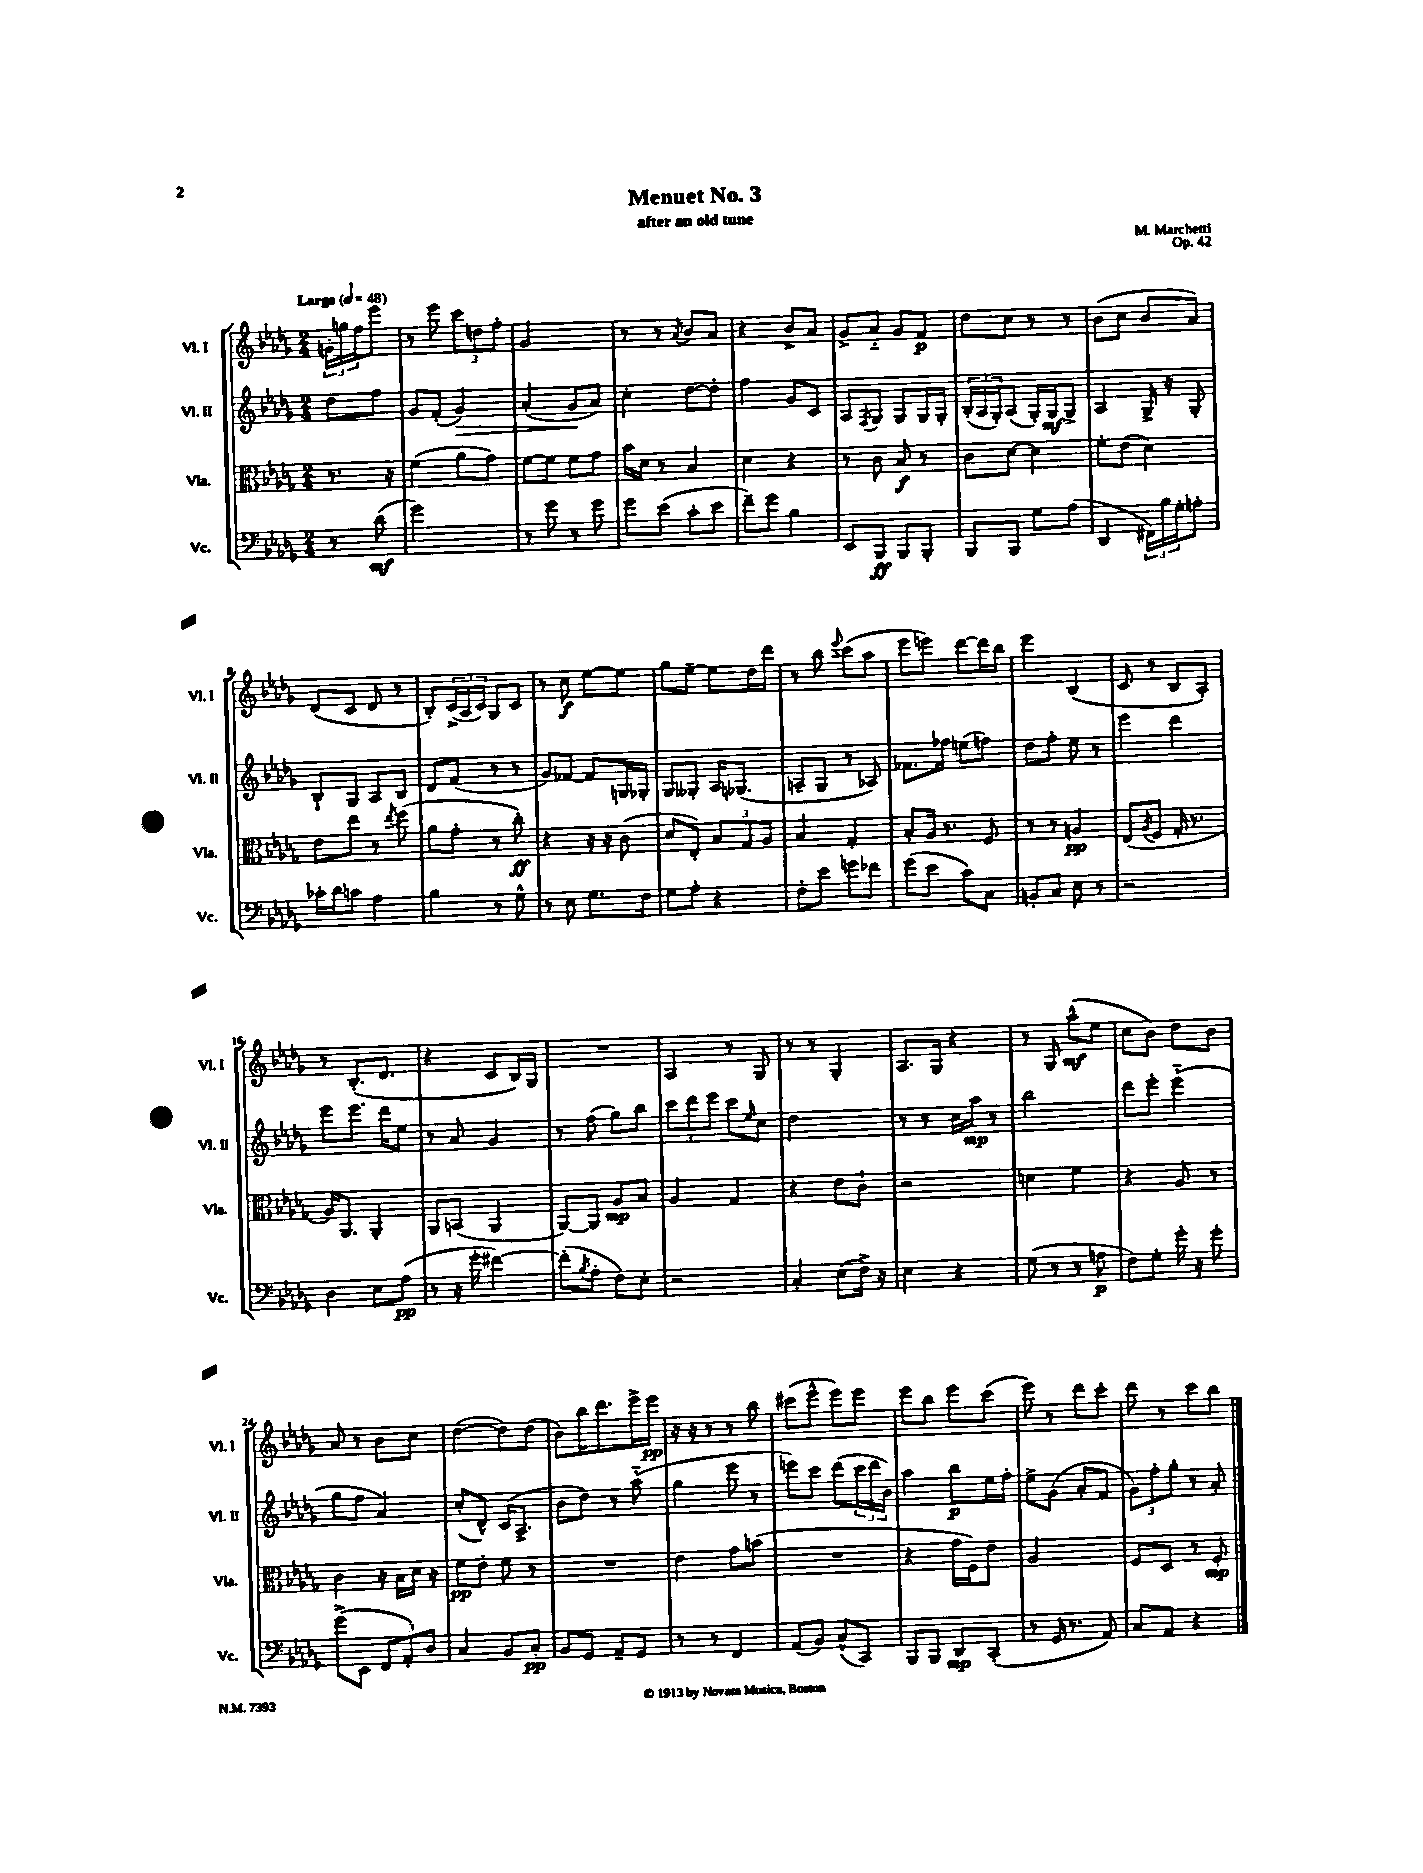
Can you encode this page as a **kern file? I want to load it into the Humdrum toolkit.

**kern	**kern	**kern	**kern
*staff4	*staff3	*staff2	*staff1
*clefF4	*clefC3	*clefG2	*clefG2
*k[b-e-a-d-g-]	*k[b-e-a-d-g-]	*k[b-e-a-d-g-]	*k[b-e-a-d-g-]
*M2/4	*M2/4	*M2/4	*M2/4
*MM48	*MM48	*MM48	*MM48
8r	8.r	8dd-	24g'
.	.	.	24gg
.	.	.	24ff
(8d-	.	8ff	8eee-
.	16r	.	.
=	=	=	=
2g-)	(4f	8g-	8r
.	.	(8f'	8eee-
.	8a-	4g-)	12ccc
.	.	.	12dd
.	8g-)	.	.
.	.	.	12ff'
=	=	=	=
8r	[8f	(4a-'	2g-
8g-	8f]	.	.
8r	8f	8g-	.
8g-	8g-	8a-)	.
=	=	=	=
8g-	16b-	4cc'	8r
.	16d-	.	.
(8e-	8r	.	8r
.	.	.	8qa-
8c'	4B-	[8dd-	8b-
8e-	.	8dd-']	8a-
=	=	=	=
8f~)	4d-	4ff	4r
8g-	.	.	.
4B-	4r	8g-	8b-^
.	.	8c	8a-
=	=	=	=
8EE-	8r	8A-	8g-^
.	.	8qF	.
8BBB-	8c	8G-	8a-'~
8BBB-	8B-	8G-	8g-
8BBB-'	8r	16G-	8f
.	.	16G-'	.
=	=	=	=
8BBB-	8c	(24B-'	8dd-
.	.	24A-	.
.	.	24G-')	.
8BBB-	[8d-	(8A-	8cc
8G-	4d-]	16G-')	8r
.	.	16G-	.
(8A-	.	8G-^	8r
=	=	=	=
4DD-	8f'	4A-	(8b-
.	(8e-	.	8cc
24FF#)	4d-)	16G-^	8b-
24B-	.	.	.
.	.	16r	.
24G-'	.	.	.
8A'	.	8G-'	8a-)
=	=	=	=
16c-'	8e-	8B-`	(8d-
16d-	.	.	.
8c	8ee-	8G-	8c
4A-	8r	8A-	8d-
.	8qee-	.	.
.	(8ff	8B-	8r
=	=	=	=
4B-	8a-	8d-	8B-')
.	8g-'	(8f	(24c^
.	.	.	24A-
.	.	.	24c)
8r	8r	8r	8G-
8G-^^	8cc')	8r	8c
=	=	=	=
8r	4r	8g-)	8r
8E-	.	[8f-	8cc
8.G-	16r	8f-]	[8ee-
.	16r	.	.
.	(8c	16G	8ee-]
16F	.	16G-'	.
=	=	=	=
8G-	8d-	8G-	8gg-
8A-'	8E-')	8G--'	[8ee-~
4r	12B-	16A-	8ee-]
.	.	(8.G-	.
.	12G-	.	.
.	.	.	16dd-
.	12A-	.	.
.	.	.	16ddd-
=	=	=	=
8F'	4B-	8A~	8r
8e-	.	8G-	8bb-
.	.	.	8qqeee-
8g	4G-'	8r	(8ccc
8f-	.	8A-)	8aa-
=	=	=	=
(8g-	8B-'	8.f-	8eee-
8e-	16A-	.	8eee)
.	8.r	16ff-	.
8c)	.	(8ee	[8ddd-
8C	8F	8ff)	16ddd-]
.	.	.	16bb-
=	=	=	=
8BB'	8r	8dd-	4eee-
8C	8r	8ff'	.
8E-	4A	8ee-	(4B-
8r	.	8r	.
=	=	=	=
2r	(8E-	4eee-	8c
.	8qA-	.	.
.	8F	.	8r
.	16G-'	4ddd-	8B-
.	8.r	.	.
.	.	.	8A-')
=	=	=	=
4D-	16A-)	8eee-	8r
.	8.AA-	.	.
.	.	8.eee-	(8.B-'
8E-	4AA-'	.	.
.	.	16ddd-	8.d-
(8A-	.	8ee-	.
=	=	=	=
8r	8AA-	8r	4r
16r	(8BB	8a-	.
16g-'	.	.	.
[4f#)	4AA-	4g-	8c
.	.	.	16B-)
.	.	.	16G-
=	=	=	=
(8f#']	[8AA-)	8r	2r
8qB-	.	.	.
8A-'	8AA-]	(8ff	.
8F)	8A-	8gg-)	.
8E-'	8B-	8bb-	.
=	=	=	=
2r	4A-	12ccc	4A-
.	.	12ddd-	.
.	.	12eee-	.
.	4G-	8ccc	8r
.	.	16qqee-	.
.	.	8cc	8G-
=	=	=	=
4C'	4r	2dd-	8r
.	.	.	8r
(8E-	8e-	.	4G-'
16F^)	8c`	.	.
16r	.	.	.
=	=	=	=
4E-	2r	8r	8.A-
.	.	8r	.
.	.	.	16G-
4r	.	16cc	4r
.	.	16aa-	.
.	.	8r	.
=	=	=	=
(8G-	4d	2bb-	8r
8r	.	.	8G-
8r	4f	.	(8aa-^^
8A	.	.	8ee-
=	=	=	=
8F)	4r	8ddd-	8cc
8G-'	.	8eee-'	8b-)
16g-'	8A-	(4eee-'~	8dd-
16r	.	.	.
8g-'	8r	.	8b-
=	=	=	=
(8g-^	4c	8gg-	8a-
8EE-	.	8ff	8r
12FF	16r	4a-)	8b-
.	16B-	.	.
12AA-')	.	.	.
.	16d-	.	8cc
12D-	.	.	.
.	16r	.	.
=	=	=	=
4C	8f	(8cc'	([4dd-
.	8e-'	8d-^^)	.
8BB-	8f	(16c	8dd-])
.	.	8.A-^	.
8C'	8r	.	(8dd-
=	=	=	=
8BB-	2r	8b-	8b-)
8GG-	.	8dd-)	16bb-
.	.	.	8.ddd-
8AA-~	.	8r	.
8GG-	.	(8aa-'~	16eee-^
.	.	.	16eee-
=	=	=	=
8r	4e-	4gg-	16r
.	.	.	16r
8r	.	.	8r
4FF	8g-	8eee-	8r
.	(8b	8r	8bb-
=	=	=	=
(8AA-	2r	8eee)	(8ccc#
8BB-)	.	8ccc	8eee-^^
(8C^^	.	(8ddd-	8eee-)
8CC)	.	24ccc	8eee-
.	.	24ddd-	.
.	.	24b-)	.
=	=	=	=
8BBB-	4r	4aa-	8eee-
8BBB-	.	.	8bb-
8DD-	16g-	8bb-	8eee-
.	16F)	.	.
(8CC'	8e-	16ee-	(8ccc
.	.	16ff'	.
=	=	=	=
8r	2A-	8ee-^	8eee-)
16GG-	.	(8g-	8r
8.r	.	.	.
.	.	8a-'	8ddd-
8AA-)	.	8f	8ccc'
=	=	=	=
8C	8F	12g-)	8ddd-
.	.	12ff'	.
8AA-	8D-	.	8r
.	.	12gg-'	.
4r	8r	8r	8ccc
.	8F'	8a-'	8bb-
==	==	==	==
*-	*-	*-	*-
